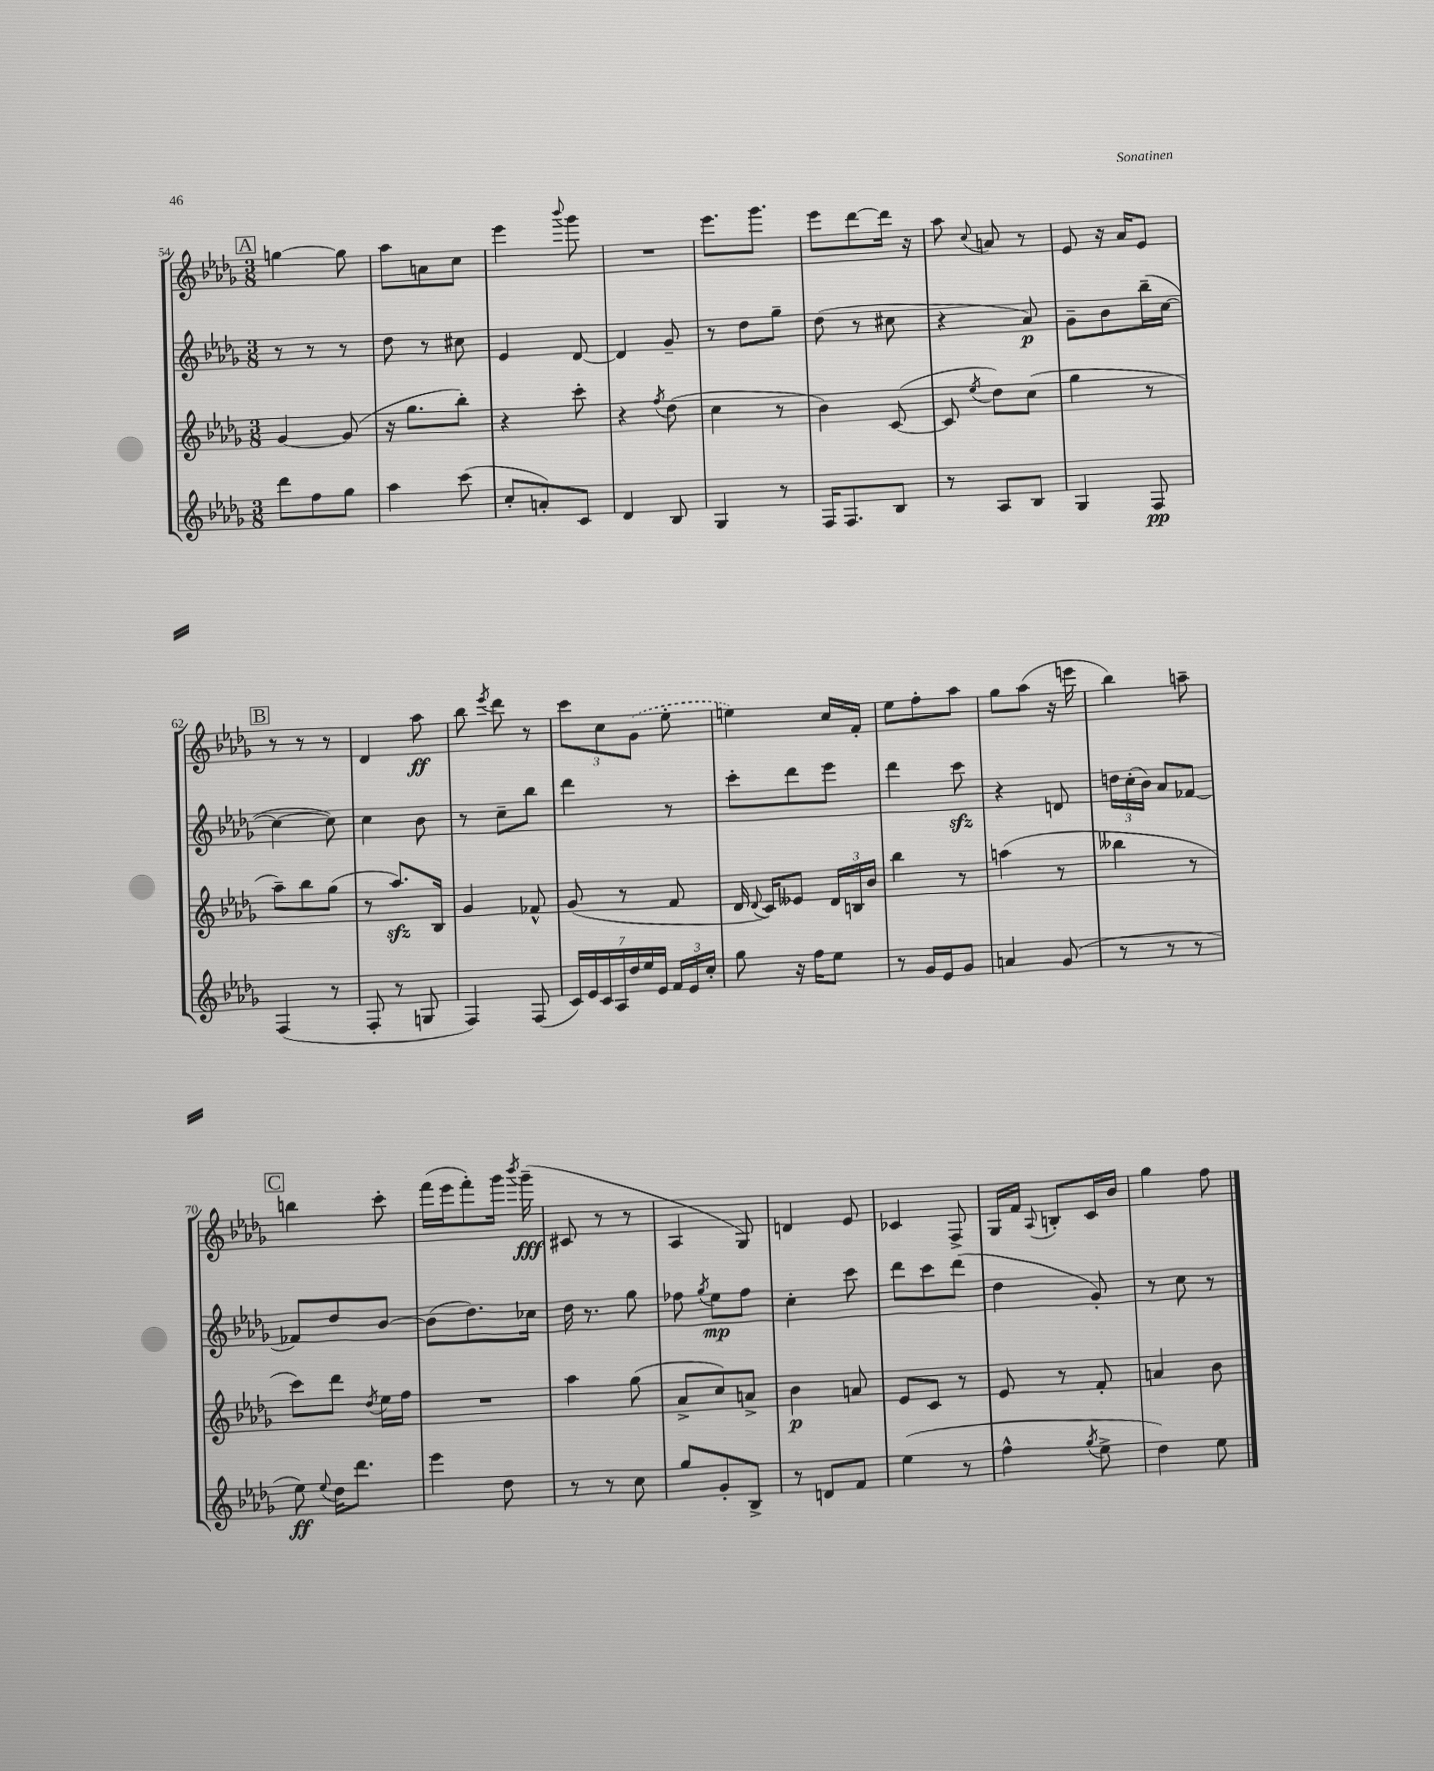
<<
\new StaffGroup <<
\new Staff = "s0" {
    \clef treble \key des \major \numericTimeSignature \time 3/8
    \autoBeamOff \mark \markup { \box "A" } g''4~ g''8 |
    aes''8[ a'8 c''8] |
    ees'''4 \appoggiatura { bes'''8 } ges'''8 |
    R4. |
    ees'''8.[ ges'''8.] |
    ees'''8[ des'''8~ des'''16] r16 |
    aes''8 \appoggiatura { c''8 } a'8 r8 |
    ees'8 r16 aes'16[ ees'8] |
    \mark \markup { \box "B" } r8 r8 r8 |
    des'4 aes''8\ff |
    bes''8 \acciaccatura { ees'''8 } des'''8 r8 |
    \tuplet 3/2 { c'''8[ c''8 \once \slurDashed ges'8]( } ees''8-. |
    e''4) c''16[ f'16]-. |
    ees''8[ f''8-. aes''8] |
    ges''8[ aes''8]( r16 e'''16 |
    bes''4) a''8-- |
    \mark \markup { \box "C" } b''4 c'''8-. |
    f'''16[( ees'''16 f'''8-.) ges'''16] \acciaccatura { bes'''8 } ges'''16--\fff( |
    cis'8 r8 r8 |
    aes4 ges8) |
    d'4 ees'8 |
    ces'4 f8-> |
    ges16[ f'16] \appoggiatura { aes8 } b8[-. c'16 bes'16] |
    ges''4 f''8 \bar "|." |
}
\new Staff = "s1" {
    \clef treble \key des \major \numericTimeSignature \time 3/8
    \autoBeamOff \mark \markup { \box "A" } r8 r8 r8 |
    des''8 r8 cis''8 |
    ees'4 des'8~ |
    des'4 ges'8-- |
    r8 des''8[ ges''8]-- |
    des''8( r8 cis''8 |
    r4 aes'8\p) |
    ges'8[-- bes'8 bes''16--( c''16]~ |
    \mark \markup { \box "B" } c''4~ c''8) |
    c''4 bes'8 |
    r8 c''8[-- bes''8] |
    des'''4 r8 |
    c'''8[-. des'''8 ees'''8] |
    des'''4 c'''8\sfz |
    r4 d'8 |
    \tuplet 3/2 { d''16[ c''16-.( bes'16]) } aes'8[ fes'8]~ |
    \mark \markup { \box "C" } fes'8[ des''8 bes'8]~ |
    bes'8[( des''8.) ces''16] |
    des''16 r8. ges''8 |
    fes''8 \acciaccatura { ges''8 } ees''8[\mp fes''8] |
    c''4-. c'''8 |
    des'''8[ c'''8 des'''8]( |
    des''4 ges'8-.) |
    r8 c''8 r8 \bar "|." |
}
\new Staff = "s2" {
    \clef treble \key des \major \numericTimeSignature \time 3/8
    \autoBeamOff \mark \markup { \box "A" } ges'4~ ges'8( |
    r16 ges''8.[ bes''8]-.) |
    r4 c'''8-. |
    r4 \acciaccatura { f''8 } des''8( |
    c''4 r8 |
    bes'4) c'8~( |
    c'8 \acciaccatura { ees''8 } des''8[) c''8]( |
    ges''4 r8 |
    \mark \markup { \box "B" } aes''8[--) bes''8 ges''8]( |
    r8 aes''8.[\sfz) bes16] |
    ges'4 fes'8-^ |
    ges'8( r8 f'8 |
    des'16 \appoggiatura { des'8 } c'16[) eeses'8] \tuplet 3/2 { des'16[ b16 bes'16] } |
    bes''4 r8 |
    a''4( r8 |
    beses''4 r8 |
    \mark \markup { \box "C" } c'''8[) des'''8] \acciaccatura { des''8 } ees''16[ f''16] |
    R4. |
    aes''4 ges''8( |
    aes'8[-> c''8) a'8]-> |
    bes'4\p a'8 |
    ees'8[ c'8] r8 |
    ees'8 r8 f'8-. |
    a'4 bes'8 \bar "|." |
}
\new Staff = "s3" {
    \clef treble \key des \major \numericTimeSignature \time 3/8
    \autoBeamOff \mark \markup { \box "A" } des'''8[ f''8 ges''8] |
    aes''4 c'''8( |
    c''8[-. a'8-.) c'8] |
    des'4 bes8 |
    ges4 r8 |
    f16[ f8. bes8] |
    r8 aes8[ bes8] |
    ges4 f8\pp |
    \mark \markup { \box "B" } f4( r8 |
    f8-. r8 g8 |
    f4) f8( |
    \tuplet 7/4 { c'16[) ees'16 c'16 aes16 des''16 ees''16 ees'16] } \tuplet 3/2 { f'16[ ees'16 c''16]-. } |
    ges''8 r16 f''16[ ees''8] |
    r8 ges'16[ ees'16 ges'8] |
    a'4 ges'8( |
    r8 r8 r8 |
    \mark \markup { \box "C" } ees''8\ff) \appoggiatura { ees''8 } des''16[ des'''8.] |
    ees'''4 des''8 |
    r8 r8 c''8 |
    ges''8[ ges'8-. bes8]-> |
    r8 d'8[ f'8] |
    ees''4( r8 |
    f''4-^ \acciaccatura { ges''8 } ees''8-> |
    des''4) ees''8 \bar "|." |
}
>>
>>
\layout { \context { \Score currentBarNumber = #54 } }
